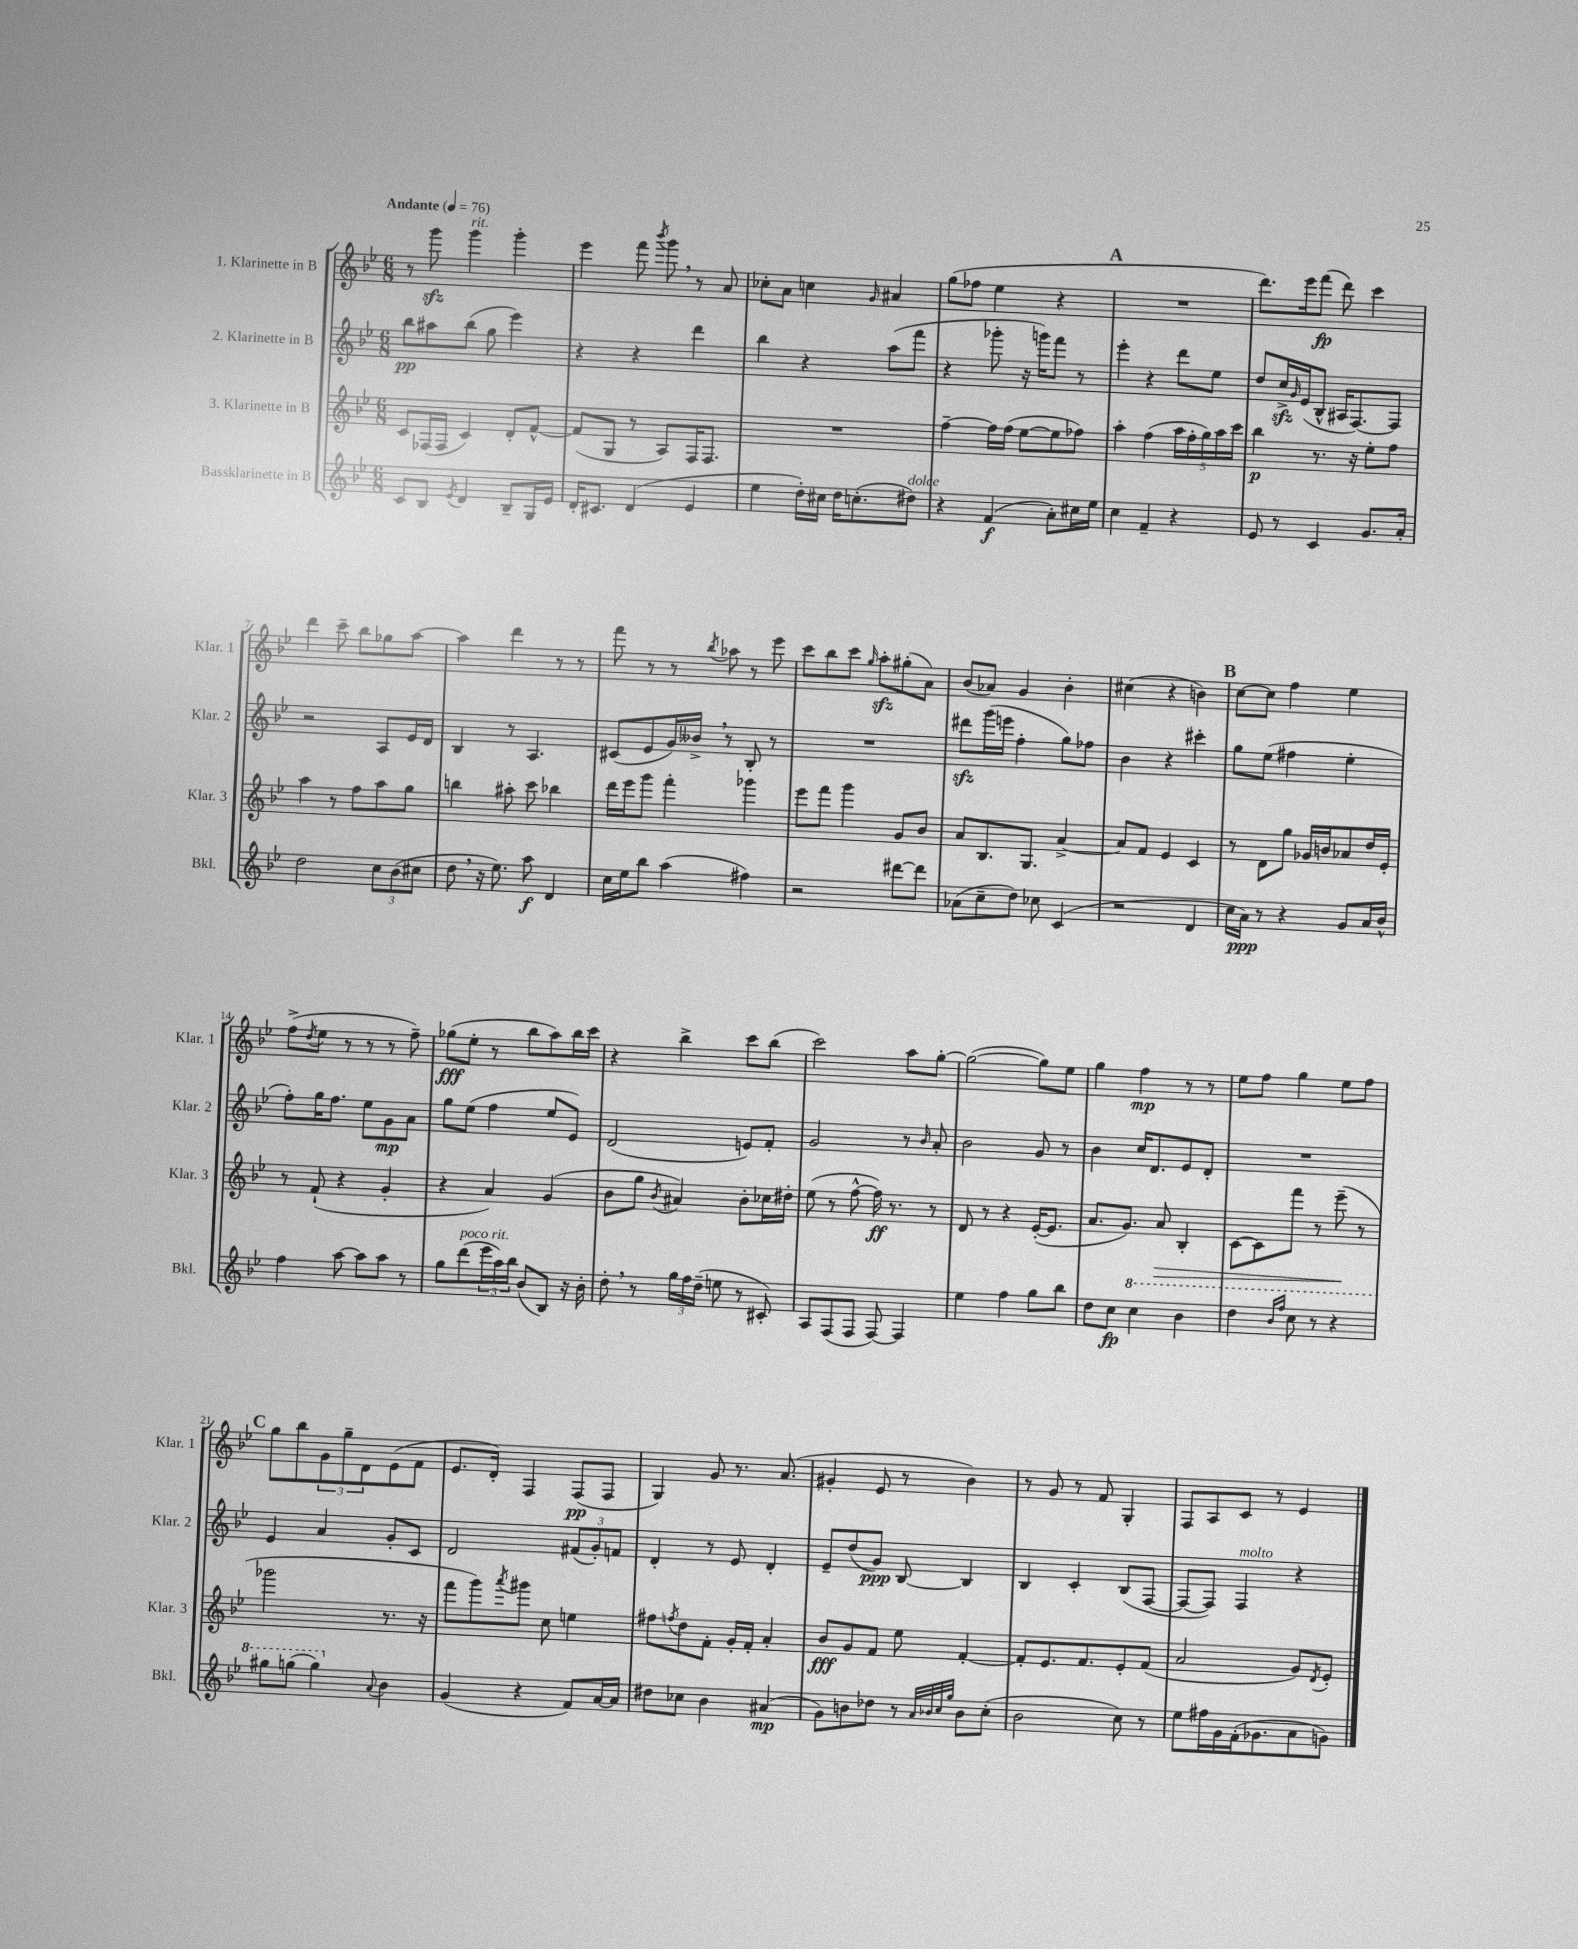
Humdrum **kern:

**kern	**kern	**kern	**kern
*staff4	*staff3	*staff2	*staff1
*clefG2	*clefG2	*clefG2	*clefG2
*k[b-e-]	*k[b-e-]	*k[b-e-]	*k[b-e-]
*M6/8	*M6/8	*M6/8	*M6/8
*MM76	*MM76	*MM76	*MM76
8c/L	8c/L	8bb-\L	8r
8B-/J	(16F-/L	8aa#\	8ggg\
.	16F-/JJ	.	.
8qe-/	.	.	.
4d/	4c/)	(8bb-\J	4ggg\
.	.	8gg\	.
8B-~/L	8d'/L	4eee-\)	4ggg'\
16G/L	[8f^^/J	.	.
16e-/JJ	.	.	.
=	=	=	=
16d'/LK	(8f/]L	4r	4eee-\
8.c#/J	.	.	.
.	8G/J	.	.
(4d/	8r	4r	8fff\
.	.	.	8qbbb-/
.	8A/L)	.	8ggg\
4e-/	16F/K	4ddd\	8r
.	8.F/J	.	.
.	.	.	8a/
=	=	=	=
4ee-\	2.r	4bb-\	8cc-'\L
.	.	.	8a\J
16dd'\LL)	.	4r	4cc\
16cc#\JJ	.	.	.
16dd\LK	.	.	.
(8.cc'\	.	.	.
.	.	.	16qqg/
.	.	(8aa\L	4a#/
8dd#\J)	.	8fff\J	.
=	=	=	=
4r	[4ff~\	4r	(8gg\L
.	.	.	8ff-\J
(4f/	16ff\]LL	8ggg-'\	4ee-\
.	(16ff\JJ	.	.
.	[8ee-\L	16r	.
.	.	16ggg\LK)	.
8a'\L)	8ee-\]	8fff\J	4r
16cc#\L	8ff-\J)	8r	.
16ee-\JJ	.	.	.
=	=	=	=
4cc\	4aa'\	4eee-'\	2.r
4f~/	(4ff\	4r	.
4r	20aa\LL	8ddd\L	.
.	20ff'\	.	.
.	20gg\)	.	.
.	.	8ee-\J	.
.	20aa\	.	.
.	20ccc\JJ	.	.
=	=	=	=
8e-/	4bb-\	8dd/L	8.ddd\L)
8r	.	16cc^/L	.
.	.	16qqg/	.
.	.	(16e-/J	16eee-\k
4c/	8.r	8B-^^/J	(8fff\J
.	.	16A#/LK	8ddd\)
.	16r	[8.F/)	.
8.g/L	8ee-'\L	.	4ccc\
.	8ff\J	8F/]J	.
16a'/Jk	.	.	.
=	=	=	=
2dd\	4aa\	2r	4ddd\
.	8r	.	8ccc~\
.	8ff\L	.	8bb-\L
12cc\L	8aa\	8A/L	8gg-\
(12b-\	.	.	.
.	8gg\J	16e-/L	[8aa\J
12cc#\J	.	.	.
.	.	16d/JJ	.
=	=	=	=
8dd\	4bb\	4B-/	4aa\]
16r	.	.	.
8.ee-\)	.	.	.
.	8aa#'\	8r	4ddd\
8aa\	8ccc\	4.A/	.
4d/	4bb-\	.	8r
.	.	.	8r
=	=	=	=
16cc\LL	16ddd\LL	(8c#/L	8fff\
16ee-\J	16eee-\J	.	.
8bb-\J	8ggg\J	8e-/	8r
(4aa\	4fff'\	16g/L)	8r
.	.	16b--^/JJ	.
.	.	.	8qbb-/
.	.	8r	8aa-\
4ff#\)	4ggg-\	8B-'/	8r
.	.	8r	8eee-\
=	=	=	=
2r	8eee-\L	2.r	8ccc\L
.	8fff\J	.	8bb-\
.	4ggg\	.	8ccc\J
.	.	.	16qqgg/
.	.	.	8aa'\L
[8ddd#\L	8g/L	.	(8gg#'\
8ddd#\]J	8b-/J	.	8a\J)
=	=	=	=
(8a-\L	8a/L	8ddd#\L	(8b-/L
8cc~\	8.B-/	(16ggg\L	8a-/J)
.	.	16eee\JJ	.
8dd\J)	.	4ff'\	4g/
.	8.G/J	.	.
8cc-\	.	.	.
(4c/	[4a^/	8gg\L)	4b-'\
.	.	8ff-\J	.
=	=	=	=
2r	8a/]L	4b-\	(4cc#\
.	8f/J	.	.
.	4e-/	4r	4r
4d/	4c/	4ccc#'\	4b\)
=	=	=	=
16cc\LL	8r	8gg\L	[8cc\L
16a\JJ)	.	.	.
8r	8d\L	(8ee-\J	8cc\]J
4r	8gg\J	4ff#\	4ff\
.	16g-/LL	.	.
.	16b/J	.	.
8g/L	8a-/	4ee-'\	4ee-\
16a/L	16dd/L	.	.
16b-^^/JJ	16e-'/JJ	.	.
=	=	=	=
4ff\	8r	8ff'\L)	(8ff^\L
.	.	.	8qdd/
.	(8f`/	16gg\K	8ee-\J
.	.	8.ff\J	.
[8aa\	4r	.	8r
8aa\]L	.	8ee-\L	8r
8aa\J	4g'/	8g\	8r
8r	.	8a\J	8ff~\)
=	=	=	=
8gg\L	4r	8gg\L	(8gg-\L
(8ddd\	.	(8ee-\J	8ee-'\J
24eee-\L	4a/)	4ff\	8r
24aa\)	.	.	.
24bb-\JJ	.	.	.
(8b-/L	.	.	8bb-\L
8B-/J)	(4g/	8ee-/L	8aa\)
16r	.	8e-/J)	16bb-\L
16b-'\	.	.	16ccc\JJ
=	=	=	=
8dd'\	8b-\L	(2d/	4r
8r	8gg\J	.	.
.	8qb-/	.	.
24gg\LL	4a#/)	.	4bb-^\
24ff\	.	.	.
(24dd~\JJ	.	.	.
8ee\	.	.	.
8r	8b-'\L	8e/L)	8ccc\L
8c#'/)	16cc-\L	8f'/J	(8bb-\J
.	16dd#'\JJ	.	.
=	=	=	=
8A/L	(8ee-\	2g/	2ccc\)
(8F/	8r	.	.
8F/J	[8ff^^\	.	.
[8F/)	16ff\])	.	.
.	8.r	.	.
4F/]	.	8r	8aa\L
.	.	16qqb-/	.
.	8r	8a'/	[8gg'\J
=	=	=	=
4ee-\	8d/	2b-\	(2gg\_
.	8r	.	.
4ff\	4r	.	.
8gg\L	([16e-'/LK	8g/	8gg\]L)
.	8.e-/]J	.	.
8bb-\J	.	8r	8ee-\J
=	=	=	=
8dd\L	8.a/L	4b-\	4gg\
8cc\J	.	.	.
.	8.g/J)	.	.
4ccc\	.	16cc/LK	4ff\
.	.	8.d/	.
.	8a/	.	.
4bb-\	4B-'/	8e-/	8r
.	.	8d'/J	8r
=	=	=	=
4ddd\	[8c\L	2.r	8ee-\L
.	8c\]	.	8ff\J
16qqbb-/LL	.	.	.
16qqfff/JJ	.	.	.
8ccc\	8fff\J	.	4gg\
8r	8r	.	.
4r	(8eee-~\	.	8ee-\L
.	8r	.	8ff\J
=	=	=	=
8ggg#\L	2ggg-\	4e-/	8gg\L
(8ggg\J	.	.	8bb-\
4ggg\)	.	4a/	12g\
.	.	.	12gg~\
.	.	.	12d\
8qqa/	.	.	.
4b-\	8.r	8g'/L	(8e-\
.	.	8c/J	8f\J
.	16r	.	.
=	=	=	=
(4g/	8fff\L	2d/	8.e-/L
.	8ggg\)	.	.
.	.	.	16d'/Jk)
.	8qaaa/	.	.
4r	8ggg#\J	.	4F/
.	8cc\	.	.
8f/L)	4ee\	(12f#/L	(8F/L
.	.	12g'/)	.
[16a/L	.	.	8F/J
.	.	12f/J	.
16a/]JJ	.	.	.
=	=	=	=
8dd#\L	8ff#\L	4d'/	4G/)
.	8qff/	.	.
8cc-\J	8dd\	.	.
4b-\	8f'\J	8r	8g/
.	16g'/LL	8e-/	8.r
.	16f'/JJ	.	.
(4a#/	4a'/	4d'/	.
.	.	.	(8.a/
=	=	=	=
8g\L)	8b-/L	8e-~/L	4g#'/
8b\	8g/	(8dd/	.
8dd-\J	8f/J	8g/J)	8e-/
8r	8ee-\	[8B-/	8r
32qqa/LLL	.	.	.
32qqb-/	.	.	.
32qqcc/	.	.	.
32qqgg/JJJ	.	.	.
8b-\L	[4f'/	4B-/]	4b-\)
(8cc'\J	.	.	.
=	=	=	=
2b-\	8f'/]L	4B-/	8r
.	8.e-/	.	8g/
.	.	4c'/	8r
.	8.f/	.	.
.	.	.	8f/
8cc\)	8e-'/	(8B-/L	4G'/
8r	(8f/J	[8F/J	.
=	=	=	=
8ee-\L	2a/	8F/_L	8F/L
16ff#\L	.	8F/]J)	8A/
16g\	.	.	.
(16f'\J	.	4F/	8c/J
8.g-\	.	.	.
.	.	.	8r
8a\	8g/L)	4r	4e-/
.	8qd/	.	.
8g\J)	8e-'/J	.	.
==	==	==	==
*-	*-	*-	*-
